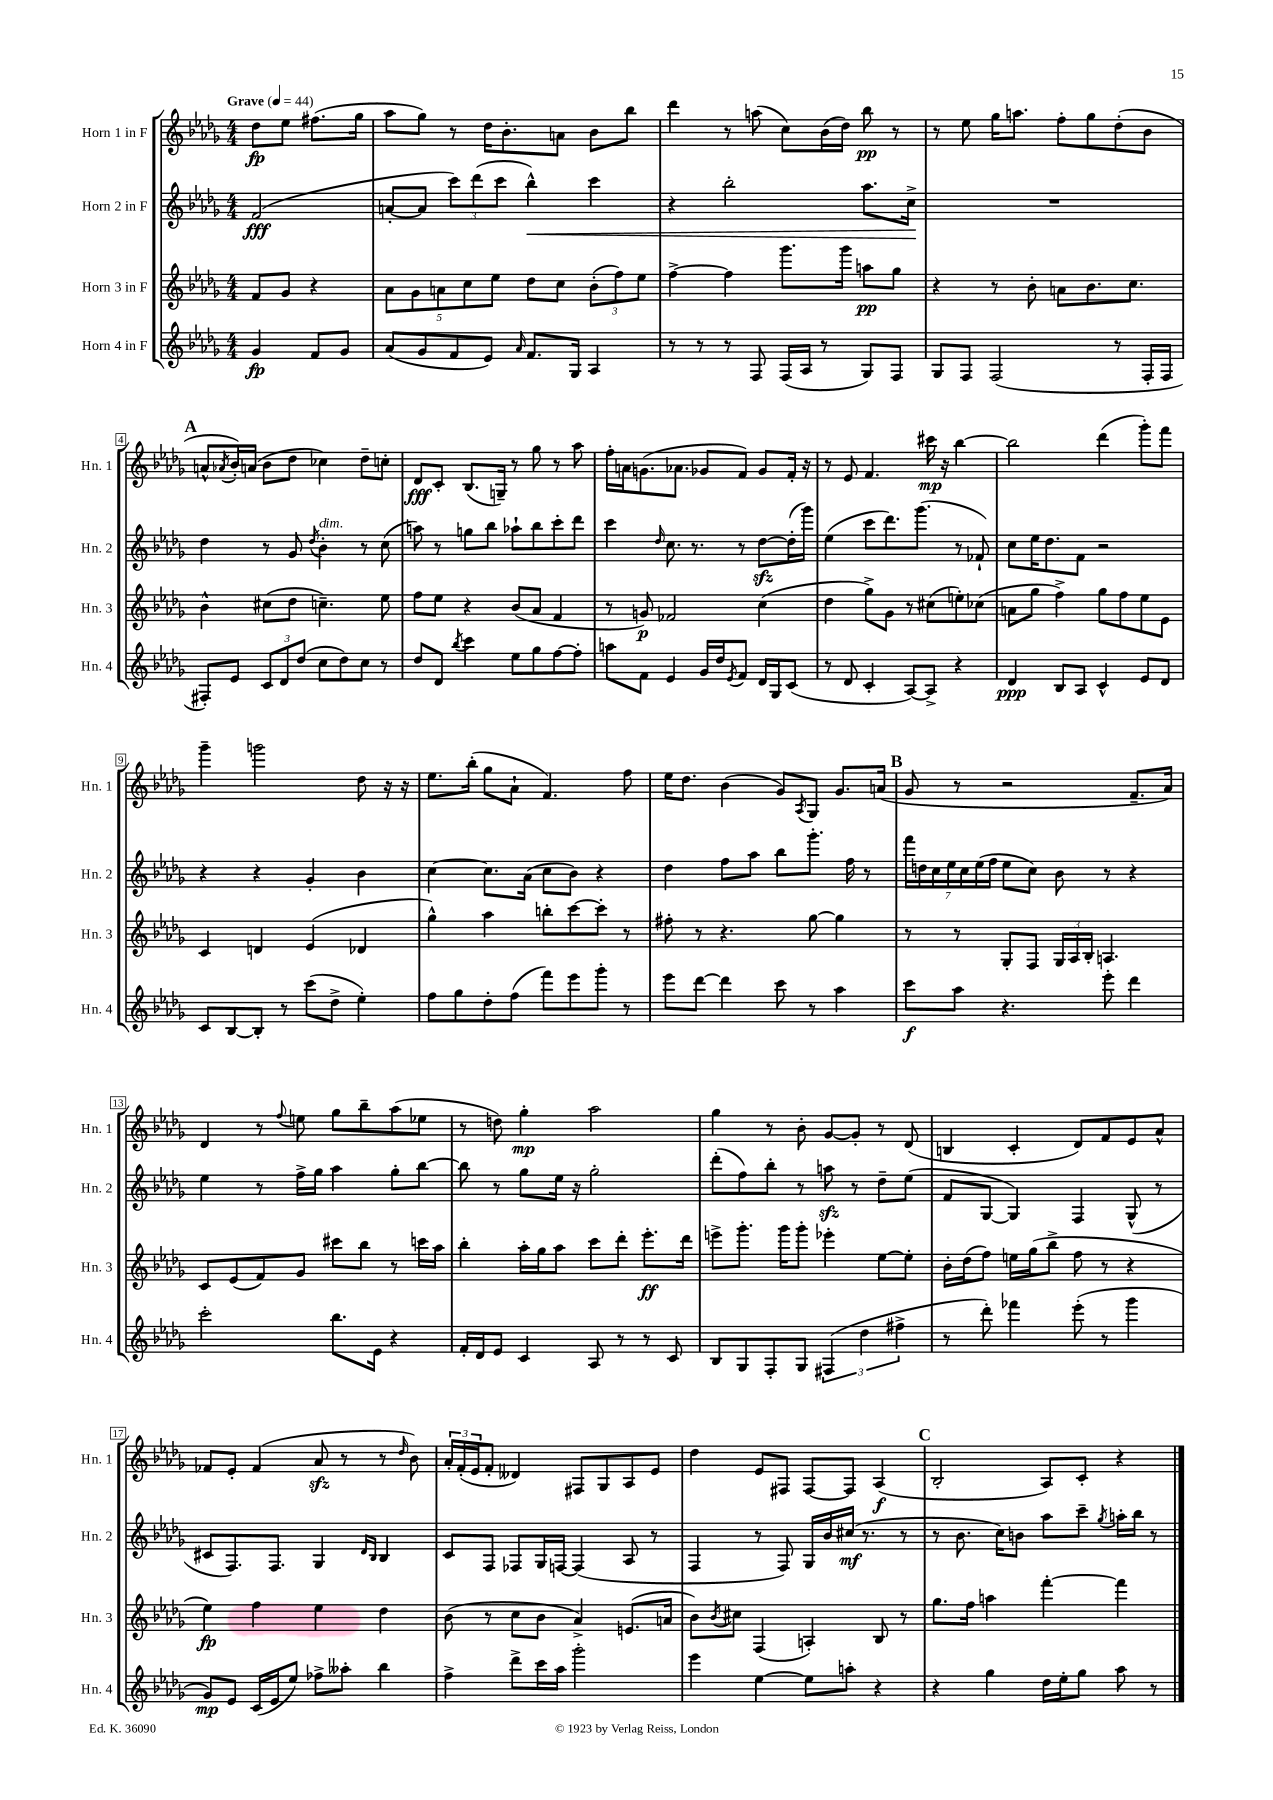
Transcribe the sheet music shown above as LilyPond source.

<<
\new StaffGroup <<
\new Staff = "s0" \with { instrumentName = "Horn 1 in F" shortInstrumentName = "Hn. 1" } {
    \clef treble \key des \major \numericTimeSignature \time 4/4 \partial 2 \tempo "Grave" 4 = 44
    des''8\fp ees''8 fis''8.( ges''16 |
    aes''8 ges''8) r8 des''16 bes'8.-. a'8 bes'8 bes''8 |
    des'''4 r8 a''8( c''8) bes'16( des''16) bes''8\pp r8 |
    r8 ees''8 ges''16 a''8. f''8-. ges''8 des''8-.( bes'8 |
    \mark \markup { \bold "A" } a'8-^ \acciaccatura { aes'8 } bes'16-.) a'16( bes'8 des''8 ces''4) des''8-- c''8-. |
    des'8\fff c'8-. bes8.( g16--) r8 ges''8 r8 aes''8 |
    f''16-. a'16 g'8.( aes'8. ges'8 f'8) ges'8 f'16-. r16 |
    r8 ees'8 f'4. cis'''16\mp r16 bes''4~ |
    bes''2 des'''4( ges'''8-.) f'''8 |
    ges'''4-- g'''2 des''8 r16 r16 |
    ees''8. bes''16-.( ges''8 aes'8-! f'4.) f''8 |
    ees''16 des''8. bes'4( ges'8) \acciaccatura { aes8 } ges8 ges'8. a'16( |
    \mark \markup { \bold "B" } ges'8 r8 r2 f'8.-- aes'16) |
    des'4 r8 \appoggiatura { f''8 } e''8 ges''8 bes''8-- aes''8( ees''8 |
    r8 d''8) ges''4-.\mp aes''2 |
    ges''4 r8 bes'8-. ges'8~ ges'8-. r8 des'8( |
    b4 c'4-. des'8) f'8 ees'8 aes'8-^ |
    fes'8 ees'8-. fes'4( aes'8\sfz r8 r8 \grace { des''16 } bes'8) |
    \tuplet 3/2 { aes'16-. f'16-.( ees'16 } f'8-. deses'4) fis8 ges8 aes8 ees'8 |
    des''4 ees'8 fis8 fis8~ fis8 aes4\f( |
    \mark \markup { \bold "C" } bes2-. aes8) c'8-. r4 \bar "|." |
}
\new Staff = "s1" \with { instrumentName = "Horn 2 in F" shortInstrumentName = "Hn. 2" } {
    \clef treble \key des \major \numericTimeSignature \time 4/4 \partial 2
    f'2\fff( |
    a'8~-. a'8 \tuplet 3/2 { c'''8) des'''8( c'''8 } bes''4-^\<) c'''4 |
    r4 bes''2-. aes''8. c''16->\! |
    R1 |
    \mark \markup { \bold "A" } des''4 r8 ges'8 \acciaccatura { des''8 } bes'4-.^\markup { \italic "dim." } r8 c''8( |
    a''8) r8 g''8 bes''8 aes''8-! bes''8 c'''8-. des'''8 |
    c'''4 \grace { des''16 } c''8. r8. r8 des''8~\sfz des''16-.( ges'''16) |
    ees''4( c'''8 des'''8.) ges'''8.( r8 fes'8-!) |
    c''8 ees''16 des''8. f'8 r2 |
    r4 r4 ges'4-. bes'4 |
    c''4~ c''8. aes'16( c''8 bes'8) r4 |
    des''4 f''8 aes''8 bes''8 ges'''8.-. f''16 r8 |
    \mark \markup { \bold "B" } \tuplet 7/4 { f'''16 d''16 c''16 ees''16 c''16 ees''16( f''16 } ees''8 c''8) bes'8 r8 r4 |
    ees''4 r8 f''16-> ges''16 aes''4 ges''8-. bes''8~ |
    bes''8 r8 ges''8 ees''16 r16 ges''2-. |
    des'''8-.( f''8) bes''8-. r8 a''8\sfz r8 des''8-- ees''8( |
    f'8 ges8~ ges4) f4 ges8-^( r8 |
    cis'8 f8.) f8. ges4 \grace { des'16 bes16 } bes4 |
    c'8 f8 fes8 ges16 f16~ f4( aes8 r8 |
    f4 r8 f8) ges16 bes'16 cis''16\mf( r8. r8 |
    \mark \markup { \bold "C" } r8 bes'8. c''16) b'8 aes''8 c'''8-- \acciaccatura { ges''8 } a''16-. bes''16 r8 \bar "|." |
}
\new Staff = "s2" \with { instrumentName = "Horn 3 in F" shortInstrumentName = "Hn. 3" } {
    \clef treble \key des \major \numericTimeSignature \time 4/4 \partial 2
    f'8 ges'8 r4 |
    \tuplet 5/4 { aes'8 ges'8 a'8 c''8 ees''8 } des''8 c''8 \tuplet 3/2 { bes'8-.( f''8) ees''8 } |
    f''4~-> f''4 ges'''8. ges'''16 a''8\pp ges''8 |
    r4 r8 bes'8-. a'8 bes'8. c''8. |
    \mark \markup { \bold "A" } bes'4-^ cis''8( des''8 c''4.--) ees''8 |
    f''8 ees''8 r4 bes'8( aes'8 f'4 |
    r8 g'8\p) fes'2 c''4( |
    des''4 ges''8->) ges'8 r8 cis''8( e''8-.) ces''8( |
    a'8 ges''8 f''4->) ges''8 f''8 ees''8 ees'8 |
    c'4 d'4 ees'4( des'4 |
    ges''4-^) aes''4 b''8-. c'''8~ c'''8-. r8 |
    fis''8-. r8 r4. ges''8~ ges''4 |
    \mark \markup { \bold "B" } r8 r8 ges8-. f8 \tuplet 3/2 { ges16 aes16 bes16-. } a4. |
    c'8 ees'8( f'8) ges'8 cis'''8 bes''8 r8 c'''16 aes''16 |
    bes''4-. aes''16-. ges''16 aes''8 c'''8 des'''8-. ees'''8.-.\ff des'''16 |
    e'''8-> ges'''8.-. ges'''16 ges'''8-. ees'''4-. ees''8~ ees''8-. |
    bes'16-. des''16( f''8) e''16 ges''16( bes''8-> f''8 r8 r4 |
    ees''4\fp) f''4 ees''4 des''4 |
    bes'8( r8 c''8 bes'8 aes'4->) e'8.( a'16 |
    bes'8) \acciaccatura { bes'8 } cis''8 f4( a4-.) bes8 r8 |
    \mark \markup { \bold "C" } ges''8. f''16 a''4 f'''4~-. f'''4 \bar "|." |
}
\new Staff = "s3" \with { instrumentName = "Horn 4 in F" shortInstrumentName = "Hn. 4" } {
    \clef treble \key des \major \numericTimeSignature \time 4/4 \partial 2
    ges'4\fp f'8 ges'8 |
    aes'8( ges'8 f'8 ees'8) \grace { aes'16 } f'8. ges16 aes4 |
    r8 r8 r8 f8 f16( aes16 r8 ges8) f8 |
    ges8 f8 f2( r8 f16-. f16 |
    \mark \markup { \bold "A" } fis8-.) ees'8 \tuplet 3/2 { c'8 des'8 des''8( } c''8 des''8) c''8 r8 |
    des''8 des'8 \acciaccatura { bes''8 } c'''4 ees''8 ges''8 f''8~ f''8-. |
    a''8 f'8 ees'4 ges'16 des''16 \acciaccatura { ees'8 } f'8 des'16 ges16 c'8( |
    r8 des'8 c'4-. aes8~) aes8-> r4 |
    des'4\ppp bes8 aes8 c'4-^ ees'8 des'8 |
    c'8 bes8~ bes8-. r8 c'''8( des''8-> ees''4-.) |
    f''8 ges''8 des''8-. f''8( f'''8) ees'''8 ges'''8-. r8 |
    ees'''8 des'''8~ des'''4 c'''8 r8 aes''4 |
    \mark \markup { \bold "B" } c'''8\f aes''8 r4. ees'''8-. des'''4 |
    c'''2-. bes''8. ees'16 r4 |
    f'16-. des'16 ees'8 c'4 aes8 r8 r8 c'8 |
    bes8 ges8 f8-. ges8 \tuplet 3/2 { fis4( des''4 fis''4-> } |
    r8 des'''8-.) fes'''4 ees'''8-.( r8 ges'''4 |
    ges'8\mp) ees'8 c'16( ees'16 ees''8) fes''8-> aeses''8-. bes''4 |
    f''4-> des'''8-> c'''16 aes''16 ges'''2-. |
    ees'''4 ees''4~ ees''8 a''8-. r4 |
    \mark \markup { \bold "C" } r4 ges''4 des''16 ees''16-. ges''8 aes''8 r8 \bar "|." |
}
>>
>>
\layout { \context { \Score \override BarNumber.stencil = #(make-stencil-boxer 0.1 0.3 ly:text-interface::print) } }
